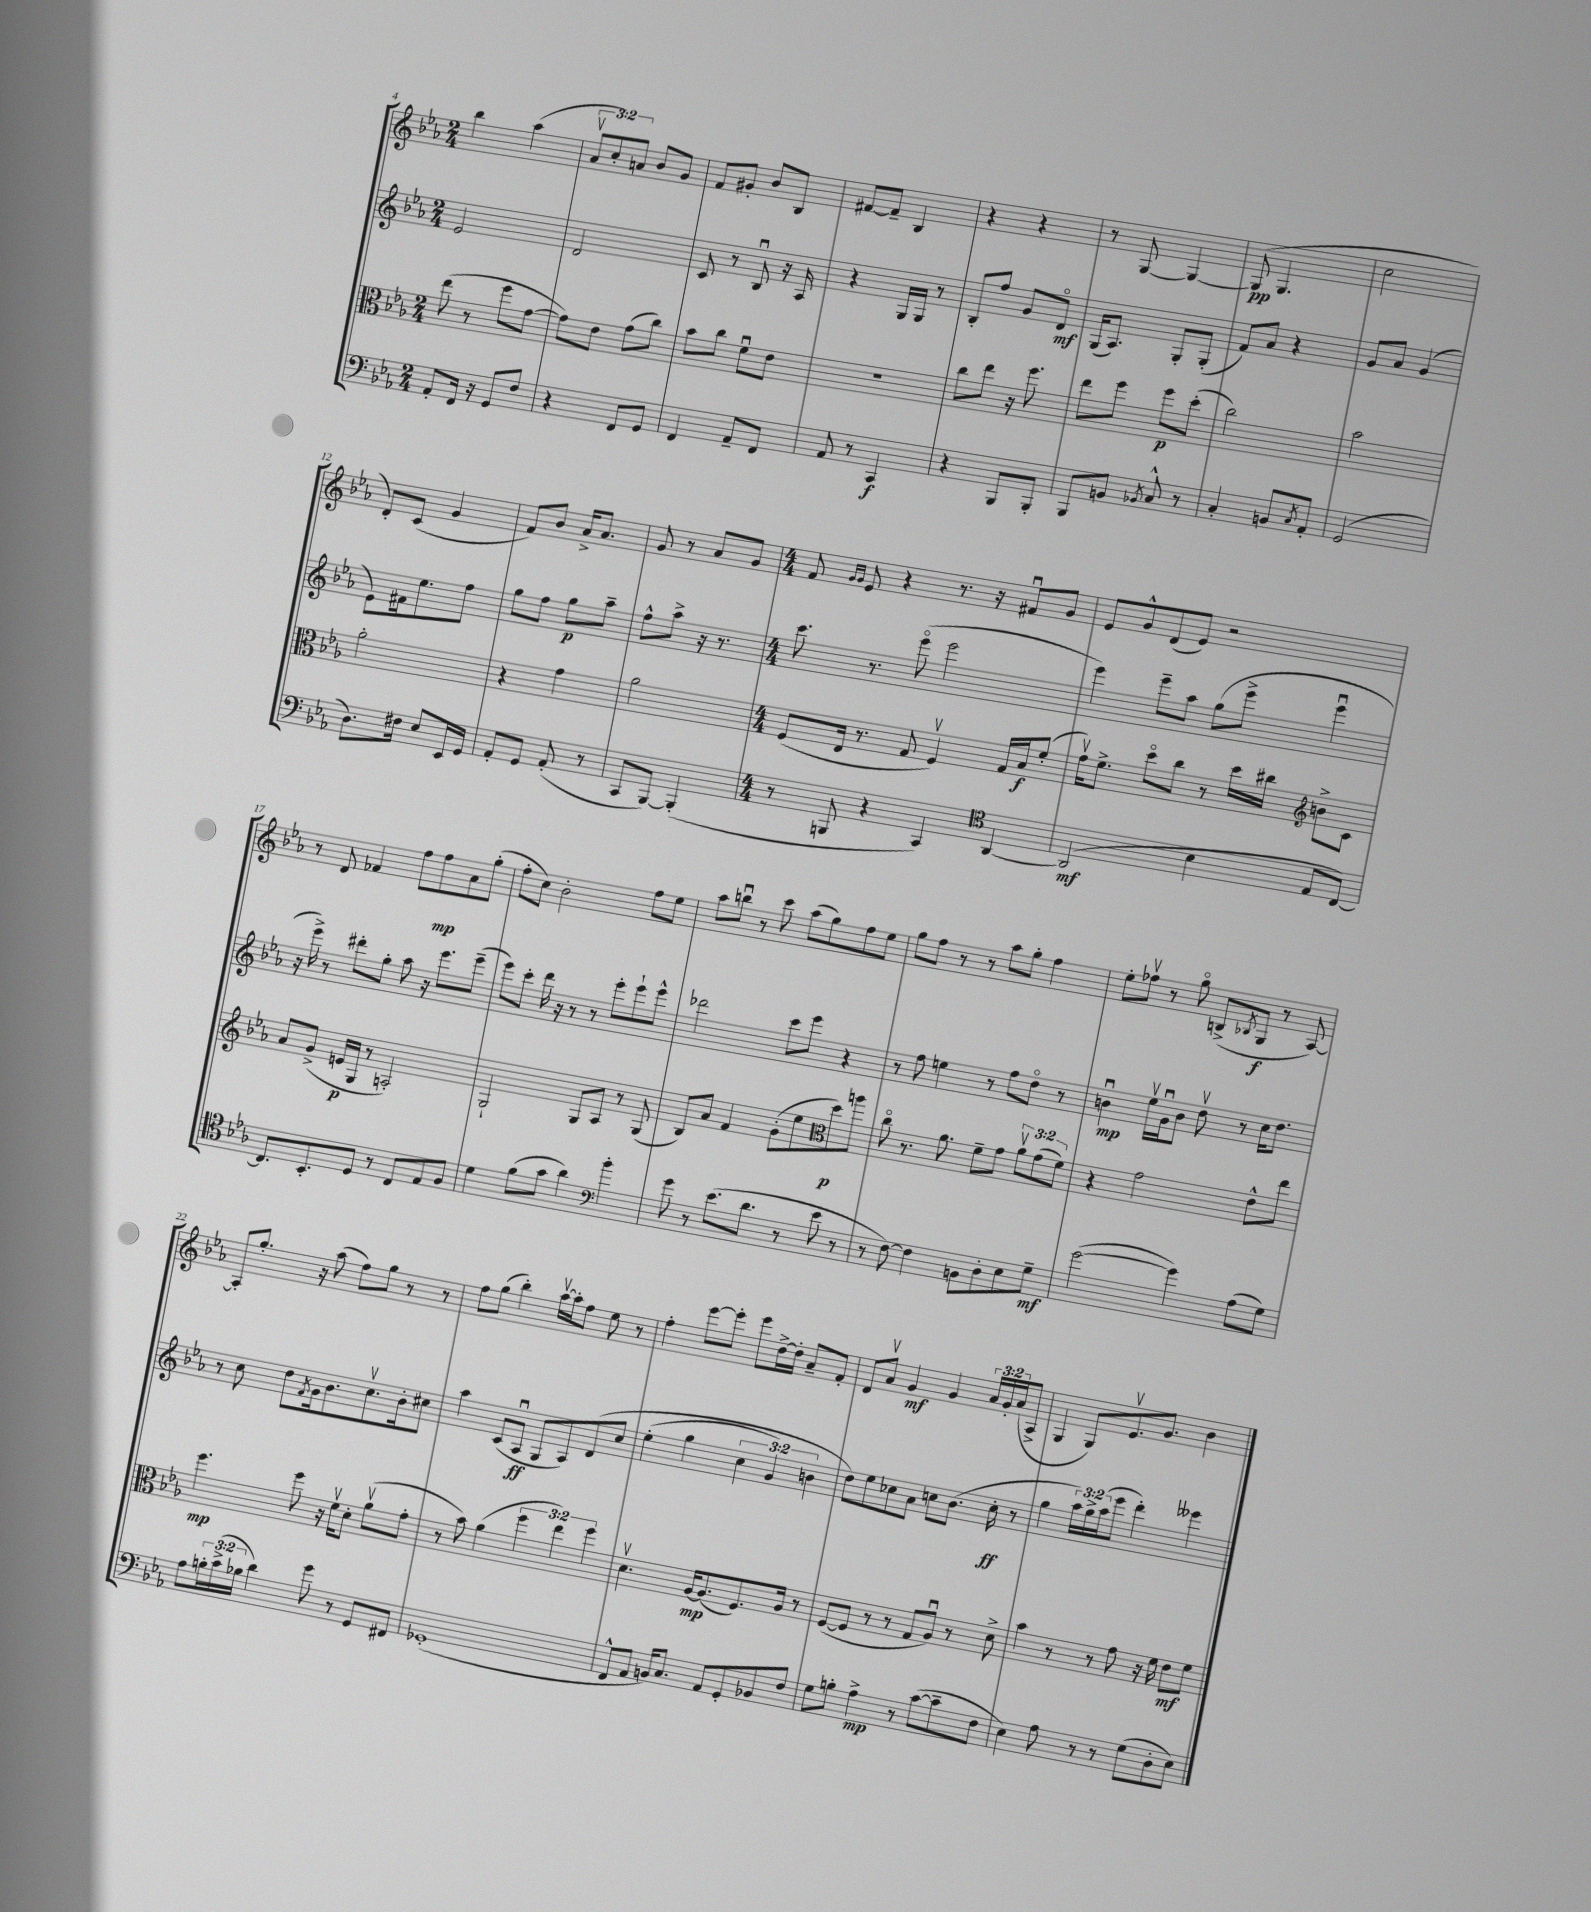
<<
\new StaffGroup <<
\new Staff = "s0" {
    \clef treble \key ees \major \numericTimeSignature \time 2/4 \override Staff.TupletNumber.text = #tuplet-number::calc-fraction-text
    bes''4 aes''4( |
    \tuplet 3/2 { aes'8\upbow c''8-.) a'8 } bes'8 g'8 |
    f'8 gis'8-. bes'8 bes8 |
    fis'8~ fis'8-- bes4 |
    r4 r4 |
    r8 g8~ g4~ |
    g8\pp( g4. |
    c''2 |
    d'8-.) c'8( g'4 |
    f'8) bes'8 aes'16-> aes'8. |
    g'8 r8 aes'8 g'8 |
    \numericTimeSignature \time 4/4 f'8 \grace { g'16 g'16 } ees'8 r4 r8. r16 fis'8\downbow g'8 |
    ees'8 g'8-^ d'8( ees'8) r2 |
    r8 d'8 fes'4 f''8 f''8\mp aes'8 g''8-.( |
    f''8-. c''8) bes'2-. f''8 ees''8 |
    aes''8 b''8\downbow r8 c'''8 aes''8( g''8) f''8 ees''8 |
    g''8 f''8 r8 r8 aes''8 g''8-. f''4 |
    ees''8-. fes''8\upbow r8 g''8\flageolet b8->( \acciaccatura { bes8 } g8\f r8 aes8~) |
    aes8-. g''8.-. r16 aes''8( f''8) g''8 r8 r8 |
    f''8 g''8( bes''4-.) aes''16~\upbow aes''16-. f''8 ees''8 r8 |
    f''4-. ees'''8~ ees'''8-. ees'''8 d''16~-> d''16-. aes'8-- f'8-. |
    d'8 aes'8\upbow g'4\mf g'4 \tuplet 3/2 { aes'16 g'16-. aes'16( } aes8-> |
    g4 g8) ees'8.\upbow g'8. bes'4 \bar "|." |
}
\new Staff = "s1" {
    \clef treble \key ees \major \numericTimeSignature \time 2/4 \override Staff.TupletNumber.text = #tuplet-number::calc-fraction-text
    ees'2 |
    d'2 |
    c'8 r8 bes8\downbow r16 aes16 |
    r4 g16 g16 r8 |
    bes8-. f''8 g'8 d'8\flageolet\mf |
    g16( aes8.) g8-. g8-.( |
    f'8) aes'8 r4 |
    g'8 aes'8 g'4( |
    ees'8) fis'16 ees''8. f''8 |
    g''8 f''8 g''8\p aes''8-- |
    f''8-^ aes''8-> r16 r8. |
    \numericTimeSignature \time 4/4 c'''8. r8. ees'''8\flageolet( ees'''2 |
    ees'''4) ees'''8-- aes''8 g''8( ees'''8-> ees'''4\downbow |
    r16 ees'''16->) r8 dis'''8-. g''8-. aes''8 r16 ees'''8. ees'''8--( |
    ees'''8) c'''8-. d'''16 r16 r8 r8 ees'''8-. ees'''8-! ees'''8-^ |
    des'''2 c'''8 ees'''8 r4 |
    r8 f''8 e''4 r8 f''8 d''8\flageolet r8 |
    b'4\downbow\mp ees''16\upbow g'16\downbow b'8 d''8\upbow r8 c''16 d''8. |
    r8 c''8 d''8 \acciaccatura { f'8 } g'16 bes'8. c''8.\upbow bes'16-. cis''8 |
    aes''4 c'8( aes8\downbow\ff g8 aes8) d'8\( c''8 |
    ees''4-.( g''4 \tuplet 3/2 { c''4 g'4) b'4 } |
    d''8\) ees''8 ces''8 aes'8 c''8 bes'8.( c''16-.\ff r8 |
    g''4 \tuplet 3/2 { aes''16) g''16-> aes''16( } ees'''8 d'''4-.) eeses'''4 \bar "|." |
}
\new Staff = "s2" {
    \clef alto \key ees \major \numericTimeSignature \time 2/4 \override Staff.TupletNumber.text = #tuplet-number::calc-fraction-text
    ees''8( r8 f''8 g'8~ |
    g'8) ees'8 g'8( c''8) |
    bes'8 c''8 f'8\downbow ees'8 |
    R2 |
    c''8 ees''8 r16 f''8. |
    ees''8 f''8 f''8\p d''8-.( |
    c''2) |
    bes'2 |
    aes'2-. |
    r4 g'4 |
    aes'2 |
    \numericTimeSignature \time 4/4 f8( ees16 r8. g8 f4\upbow) g16 bes16\f f'8-.( |
    g'16\upbow) f'8.-> d''8\flageolet c''8 r8 d''16 cis''16 b'8-> c'8 |
    \clef treble aes'8 g'8->( e'16\p g16 r8 a2-.) |
    g2-! g8 aes8 r8 g8( |
    bes8) aes'8 f'4 g'8-.( ees''8 d''8\p) a''8 |
    \clef alto c''8\flageolet r8. aes'8. f'8-- g'8 \tuplet 3/2 { aes'8\upbow g'8( f'8) } |
    r4 g'2 ees'8-^ ees''8 |
    f''4.\mp f''8 r16 f'16\upbow d'8-. aes'8\upbow( g'8-. |
    r8 bes'8) aes'4( \tuplet 3/2 { f''4 ees''4) f''4 } |
    d'4.\upbow aes16~\mp aes8.( f8.) aes16 r8 |
    f8~( f8 r8 r8 g8 aes8\downbow) r8 d'8-> |
    bes'4 r8 r8 g'8 r16 f'16 ees'8\mf f'8 \bar "|." |
}
\new Staff = "s3" {
    \clef bass \key ees \major \numericTimeSignature \time 2/4 \override Staff.TupletNumber.text = #tuplet-number::calc-fraction-text
    aes,8-. f,16 r16 g,8 f8 |
    r4 f,8 g,8 |
    f,4 aes,8-- f,8 |
    aes,8 r8 c,4\f |
    r4 bes,,8 bes,,8-. |
    bes,,8 b,8 \acciaccatura { bes,8 } c8-^ r8 |
    c4-. b,8 \acciaccatura { c8 } aes,8-. |
    g,2( |
    d8.) fis16 ees8 ees,16 g,16 |
    aes,8-. g,8 aes,8-.( r8 |
    c,8 bes,,8~) bes,,4-.( |
    \numericTimeSignature \time 4/4 r8 b,,8 r4 c,4) \clef tenor aes,4~ |
    aes,2\mf( bes4 ees8 c8~) |
    c8. bes,8.-. d8 r8 c8 ees8 f8 |
    d'4 f'8( g'8 aes'4) bes'4-. |
    \clef bass g'8 r8 ees'8.( d'8. r8 ees'8 r8 |
    r8 f8~) f4 b,8 d8-. ees8 g8--\mf |
    g'2~( g'4) aes8( g8) |
    aes8 \tuplet 3/2 { b16-. c'16->( bes16 } d'4) g'8 r8 g,8 fis,8 |
    ges,1-.( |
    f,8-^ aes,8 b,16) c8. aes,8 g,8-. bes,8 f8 |
    g8 b8-. aes4->\mp r8 c'8~( c'8-- f8 |
    ees4) aes8 r8 r8 g8( d8-. ees8) \bar "|." |
}
>>
>>
\layout { \context { \Score currentBarNumber = #4 } }
